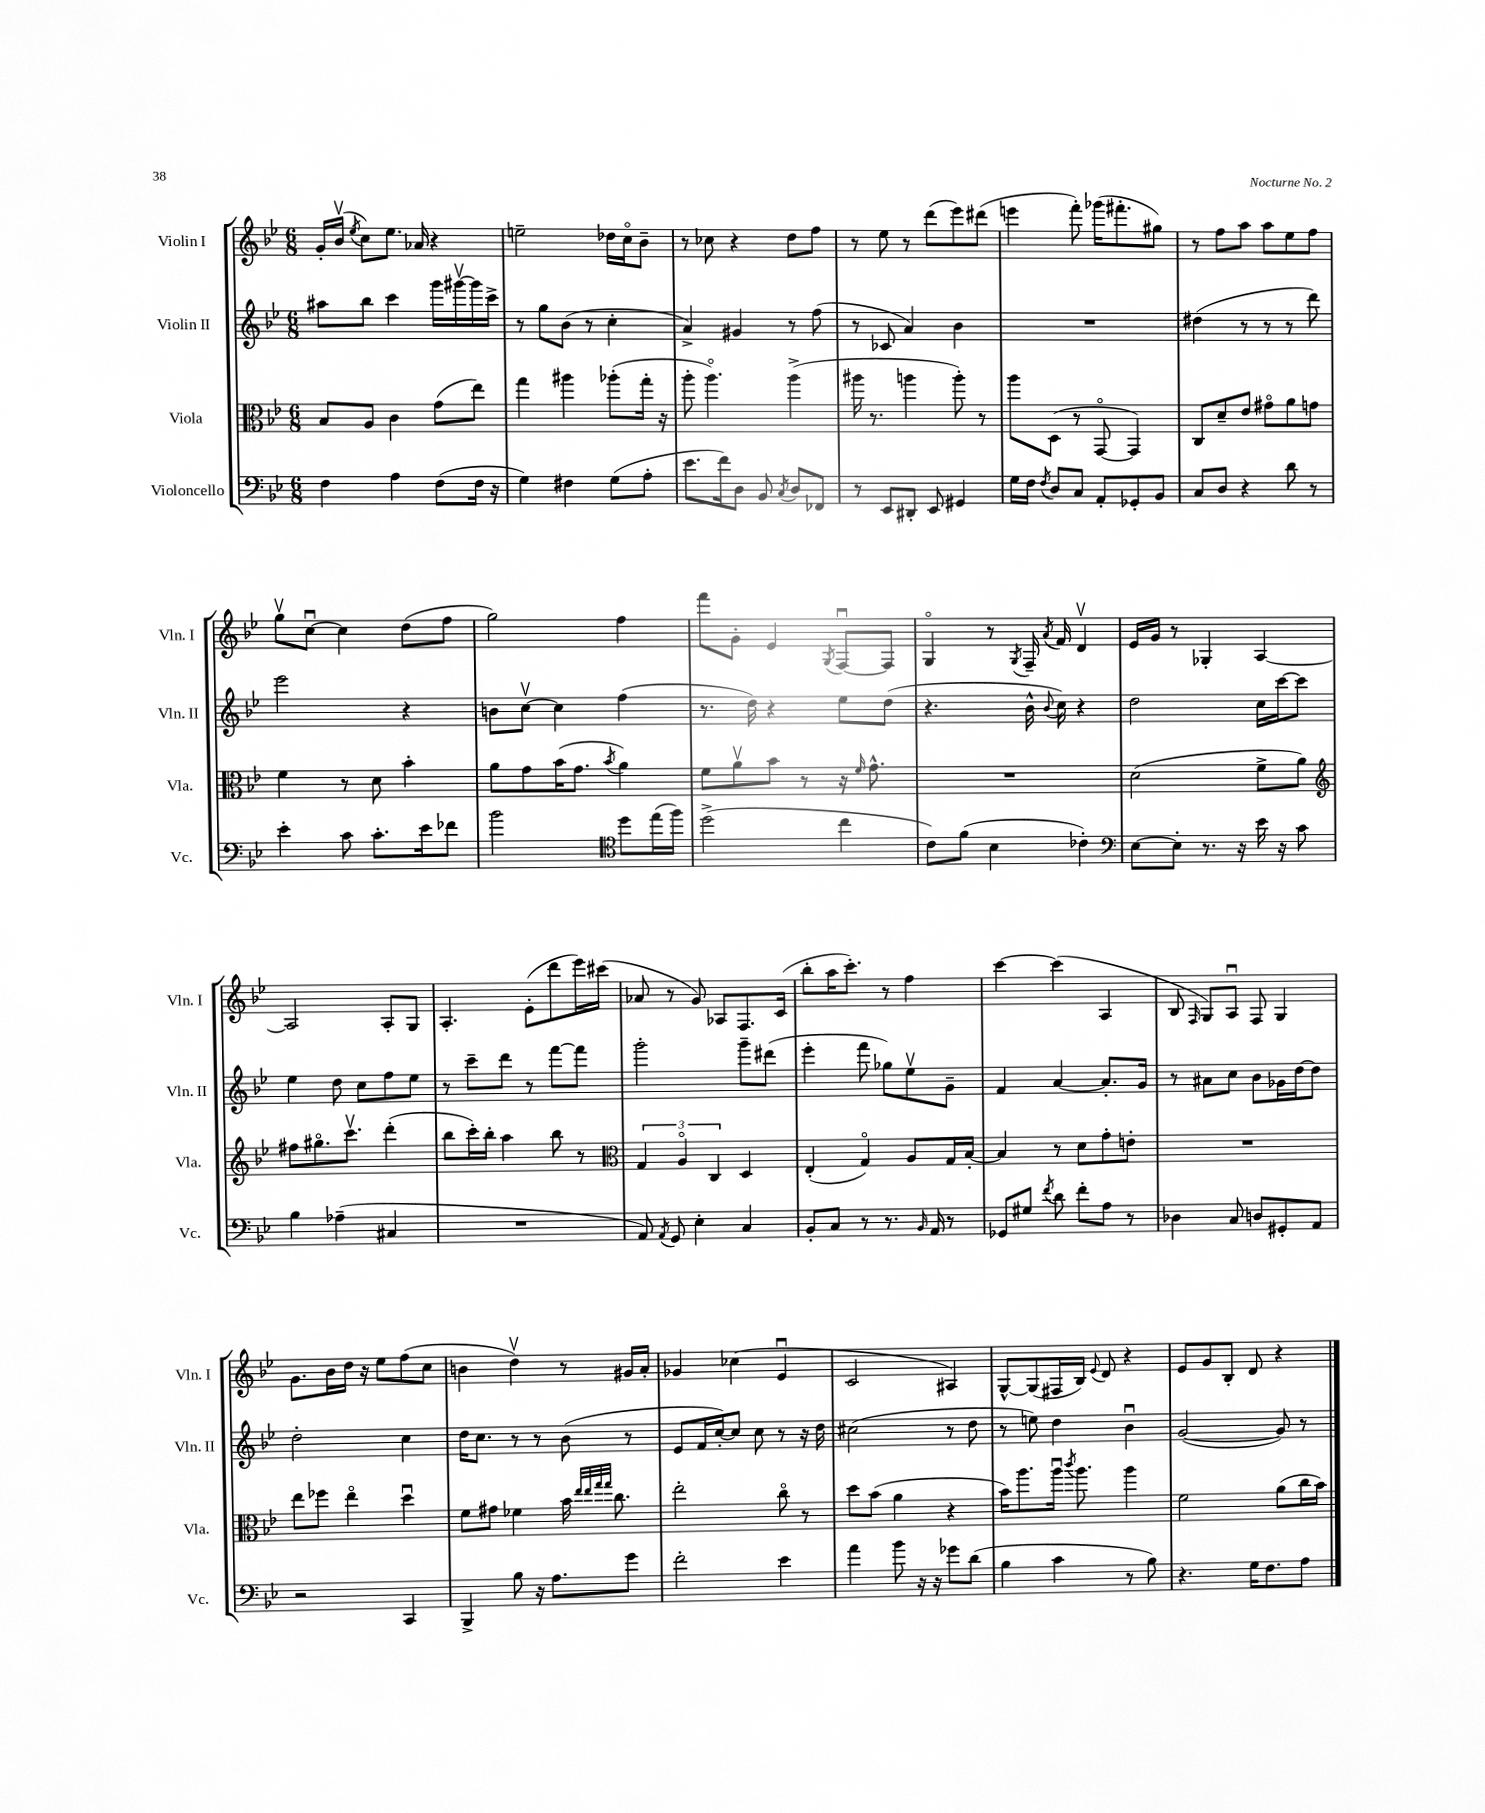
<<
\new StaffGroup <<
\new Staff = "s0" \with { instrumentName = "Violin I" shortInstrumentName = "Vln. I" } {
    \clef treble \key bes \major \numericTimeSignature \time 6/8
    \autoBeamOff g'16[-. bes'16]\upbow( \acciaccatura { ees''8 } c''8[) ees''8.] aes'16 r4 |
    e''2-- des''16[ c''16\flageolet bes'8]-- |
    r8 ces''8 r4 d''8[ f''8] |
    r8 ees''8 r8 d'''8[( ees'''8) dis'''8]( |
    e'''4 f'''8-.) ges'''16[( fis'''8.-. gis''8]) |
    r8 f''8[ a''8] a''8[ ees''8 f''8] |
    g''8[\upbow c''8]~\downbow c''4 d''8[( f''8] |
    g''2) f''4 |
    f'''8[ g'8]-. ees'4 \acciaccatura { g8 } f8[~\downbow f8] |
    g4\flageolet r8 \acciaccatura { g8 } f16-- \acciaccatura { a'8 } f'16 d'4\upbow |
    ees'16[ g'16] r8 ges4-. a4~ |
    a2 a8[-. g8] |
    a4.-. ees'8[-.( d'''8 ees'''16) cis'''16]( |
    aes'8 r8 g'8) aes8[ f8. c'16]( |
    bes''8[-. a''16 c'''8.]-.) r8 f''4 |
    c'''4~ c'''4( a4 |
    bes8 \grace { f16 } g8[) a8]\downbow f8 g4 |
    g'8.[ bes'16 d''16] r16 ees''8[ f''8( c''8] |
    b'4 d''4\upbow) r8 gis'16[ a'16]-. |
    ges'4 ces''4( ees'4\downbow |
    c'2 ais4) |
    g8[~-^ g8( fis16 bes16]) \appoggiatura { ees'8 } d'8 r4 |
    ees'8[ g'8 bes8]-. d'8 r4 \bar "|." |
}
\new Staff = "s1" \with { instrumentName = "Violin II" shortInstrumentName = "Vln. II" } {
    \clef treble \key bes \major \numericTimeSignature \time 6/8
    \autoBeamOff ais''8[ bes''8] c'''4 g'''16[ gis'''16~\upbow gis'''16 c'''16]-> |
    r8 g''8[ bes'8]( r8 c''4-. |
    a'4->) gis'4 r8 f''8( |
    r8 ces'8 a'4) bes'4 |
    R2. |
    dis''4( r8 r8 r8 d'''8) |
    ees'''2 r4 |
    b'8[ c''8]~\upbow c''4 f''4( |
    r8. d''16) r4 ees''8[ d''8]( |
    r4. bes'16-^ \appoggiatura { bes'8 } c''16) r4 |
    d''2 c''16[ c'''16~ c'''8] |
    ees''4 d''8 c''8[ f''8 ees''8] |
    r8 c'''8[-- d'''8] r8 f'''8[~ f'''8] |
    g'''2-. g'''8[-- dis'''8]( |
    ees'''4-. f'''8 ges''8[) ees''8\upbow g'8]-- |
    f'4 a'4~ a'8.[-. g'16] |
    r8 ais'8[ c''8] bes'8[ ges'16 d''16~ d''8] |
    d''2-. c''4 |
    d''16[ c''8.] r8 r8 bes'8( r8 |
    ees'8[ f'16 c''16~-.) c''8] c''8 r8 r16 d''16 |
    cis''2( r8 d''8 |
    r8 e''8) d''4 bes'4\downbow |
    g'2~( g'8) r8 \bar "|." |
}
\new Staff = "s2" \with { instrumentName = "Viola" shortInstrumentName = "Vla." } {
    \clef alto \key bes \major \numericTimeSignature \time 6/8
    \autoBeamOff bes8[ a8] c'4 g'8[( ees''8]) |
    g''4 ais''4 aes''8[-.( g''16]-. r16 |
    a''8-. a''4.\flageolet) a''4->( |
    ais''16 r8. a''4 a''8-.) r8 |
    a''8[ d8]( r8 g,8~\flageolet g,4) |
    c8[ d'8-- ees'8] gis'8[\flageolet a'8 g'8] |
    f'4 r8 d'8 bes'4-. |
    a'8[ g'8 bes'16( g'8.] \acciaccatura { bes'8 } a'4) |
    f'8[ a'8\upbow bes'8] r8 r16 \grace { f'16 } g'8.-^ |
    R2. |
    d'2( f'8[-> a'8]) |
    \clef treble fis''8[ gis''8.\flageolet c'''8.]\upbow d'''4-.( |
    bes''8[ c'''16-.) bes''16]-. a''4 bes''8 r8 |
    \clef alto \tuplet 3/2 { g4 a4\flageolet c4 } d4 |
    ees4-.( g4\flageolet) a8[ g16 bes16]~-. |
    bes4 r8 d'8[ g'8-. e'8]-. |
    R2. |
    ees''8[ fes''8] ees''4\flageolet d''4\downbow |
    f'8[ gis'8] fes'4 bes'16 \grace { ees''32[ ees''32 g''32 g''32] } c''8. |
    ees''2-. c''8\flageolet r8 |
    d''8[ bes'8]( a'4 r4 |
    bes'16[) a''8. a''16]\downbow \acciaccatura { c'''8 } a''8. a''4 |
    f'2 a'8[( c''16 bes'16]) \bar "|." |
}
\new Staff = "s3" \with { instrumentName = "Violoncello" shortInstrumentName = "Vc." } {
    \clef bass \key bes \major \numericTimeSignature \time 6/8
    \autoBeamOff f4 a4 f8[( f16] r16 |
    g4) fis4 g8[( a8]-. |
    ees'8.[ f'16) d8] bes,8 \acciaccatura { c8 } d8[ fes,8] |
    r8 ees,8[ dis,8]-. ees,8 gis,4 |
    g16[ f16] \acciaccatura { f8 } d8[ c8] a,8[-. ges,8-. bes,8] |
    c8[ d8] r4 d'8 r8 |
    ees'4-. c'8 c'8.[-. ees'16 fes'8] |
    bes'2 \clef tenor d''8[ ees''16( f''16]) |
    d''2->( c''4 |
    c'8[) f'8]( bes4 ces'4-.) |
    \clef bass ees8[~ ees8]-. r8. r16 ees'16 r16 c'8 |
    bes4 aes4--( cis4 |
    R2. |
    a,8) \acciaccatura { a,8 } g,8 ees4-. c4 |
    bes,8[-. c8] r8 r8. \grace { bes,16 } a,16 r8 |
    ges,8[ gis8] \acciaccatura { f'8 } d'8 f'8[-. a8] r8 |
    des4 c8 d8[ gis,8-. a,8] |
    r2 c,4 |
    bes,,4-> bes8 r16 a8.[ g'8] |
    f'2-. ees'4 |
    a'4 bes'8 r16 r16 ges'8[ d'8]( |
    bes4 c'4 r8 bes8) |
    r4. g16[ f8. a8] \bar "|." |
}
>>
>>
\layout { \context { \Score \remove "Bar_number_engraver" } }
